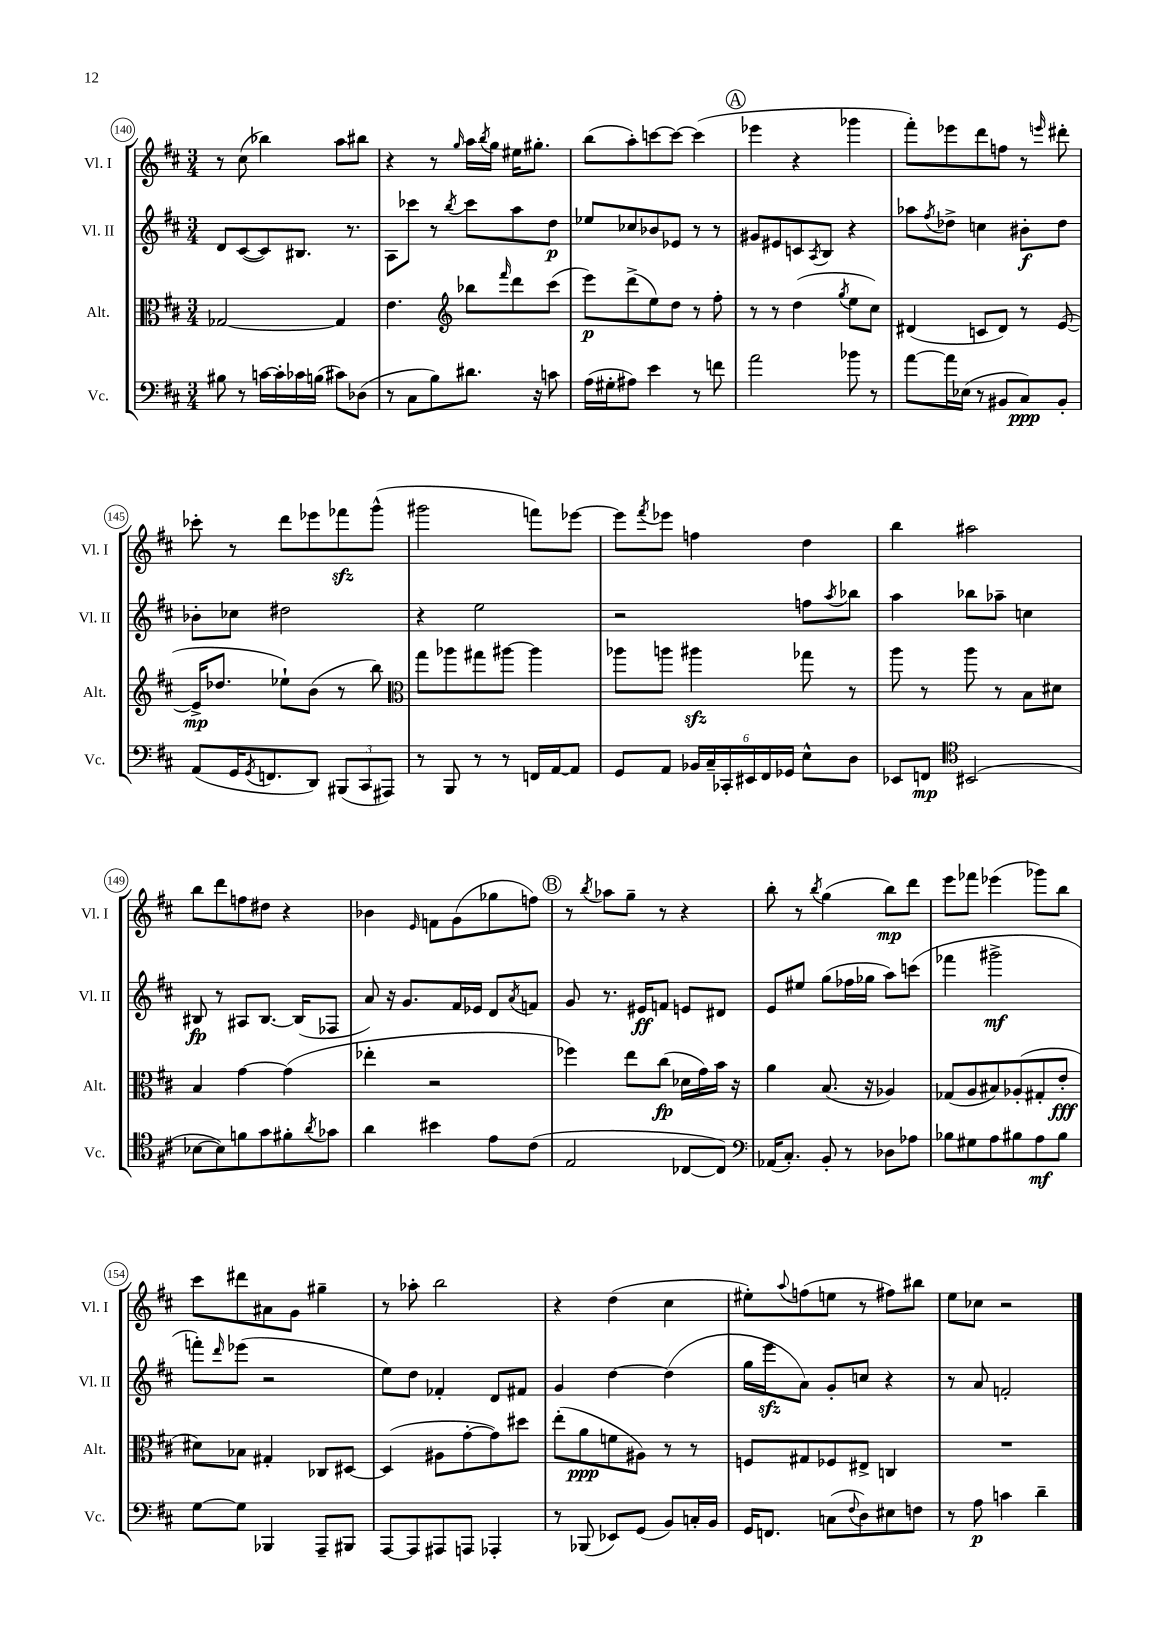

**kern	**kern	**kern	**kern
*staff4	*staff3	*staff2	*staff1
*clefF4	*clefC3	*clefG2	*clefG2
*k[f#c#]	*k[f#c#]	*k[f#c#]	*k[f#c#]
*M3/4	*M3/4	*M3/4	*M3/4
8B#	[2G-	8d	8r
8r	.	([8c#	(8cc#
[16c	.	8c#])	4bb-)
16c']	.	.	.
16c-	.	8.B#	.
(16B	.	.	.
8c#)	4G-]	.	8aa
.	.	8.r	.
(8D-	.	.	8bb#
=	=	=	=
8r	4.e	8A	4r
8C#	.	8ccc-	.
8B)	.	8r	8r
*	*clefG2	*	*
.	.	8qbb	16qqgg
8.d#	8bb-	8ccc-	16aa
.	.	.	8qbb
.	.	.	16gg
.	16qqfff#	.	.
.	8ddd	8aa	16ee#
16r	.	.	8.gg#'
8c	(8ccc#	8dd	.
=	=	=	=
(16A	8eee)	8ee-	(8bb
16G#'	.	.	.
8A#)	(8ddd^	8cc-	8aa')
4e	8ee)	8b-	[8ccc
.	8dd	8e-	8ccc_
8r	8r	8r	(4ccc]
8f	8ff#'	8r	.
=	=	=	=
2a	8r	8g#	4eee-
.	8r	8e#	.
.	(4dd	8c	4r
.	.	8qA	.
.	.	8B	.
.	8qgg	.	.
8b-	8ee	4r	4ggg-
8r	8cc#)	.	.
=	=	=	=
[8a	(4d#	8aa-	8fff#')
.	.	8qff#	.
16a]	.	8dd-^	8eee-
(16E-	.	.	.
8r	8c	4cc	8ddd
8BB#	8d#)	.	8ff
8C#)	8r	8b#'	8r
.	.	.	16qqeee
8BB#'	([8e	8dd-	8ddd#'
=	=	=	=
(8AA	16e^]	8b-'	8ccc-'
.	8.dd-	.	.
16GG	.	8cc-	8r
8qGG	.	.	.
8.FF	.	.	.
.	8ee-`)	2dd#	8ddd
8DD)	(8b	.	8eee-
(12BBB#	8r	.	8fff-
12CC#	.	.	.
.	8bb)	.	(8ggg^^
12AAA#)	.	.	.
=	=	=	=
*	*clefC3	*	*
8r	8gg	4r	2ggg#
8BBB	8aa-	.	.
8r	8gg#	2ee	.
8r	[8aa#	.	.
16FF	4aa#]	.	8fff)
[16AA	.	.	.
8AA]	.	.	[8eee-
=	=	=	=
8GG	8aa-	2r	8eee-]
.	.	.	8qfff#
8AA	8aa	.	8eee-
24BB-	4aa#	.	4ff
24C#~	.	.	.
24CC-'	.	.	.
24EE#	.	.	.
24FF#	.	.	.
24GG-	.	.	.
8E^^	8gg-	8ff	4dd
.	.	8qaa	.
8D	8r	8bb-	.
=	=	=	=
8EE-	8aa	4aa	4bb
8FF	8r	.	.
*clefC4	*	*	*
(2BB#	8aa	8bb-	2aa#
.	8r	8aa-~	.
.	8B	4cc	.
.	8d#	.	.
=	=	=	=
[8B-	4B	8B#	8bb
8B-])	.	8r	8ddd
8f	[4g	8A#	8ff
8g	.	[8.B#	8dd#
8f#'	(4g]	.	4r
.	.	(16B#]	.
8qa	.	.	.
8g-	.	8F-	.
=	=	=	=
4a	4ee-'	8a)	4b-
.	.	16r	.
.	.	8.g	.
.	.	.	16qqe
4b#	2r	.	8f
.	.	16f#	(8g
.	.	16e-	.
8e	.	8d	8gg-
.	.	8qa	.
(8c#	.	8f	8ff)
=	=	=	=
2E	4ff-)	8g	8r
.	.	.	8qbb
.	.	8.r	8aa-
.	8ee	.	8gg~
.	.	16e#	.
.	(8cc#	8f	8r
[8C-	16d-	8e	4r
.	16g)	.	.
8C-])	16b	8d#	.
.	16r	.	.
=	=	=	=
*clefF4	*	*	*
(16AA-	4a	8e	8bb'
8.C#')	.	.	.
.	.	8ee#	8r
.	.	.	8qbb
8BB'	(8.B	(8gg	(4gg
8r	.	16ff-	.
.	16r	16gg-	.
8D-	4A-)	8aa)	8bb)
8A-	.	(8ccc	8ddd
=	=	=	=
8B-	(8G-	4fff-	8eee
8G#	8A	.	8fff-
8A	8B#)	2ggg#^	(4eee-
8B#	(8A-'	.	.
8A	8G#'	.	8ggg-)
8B#	8e'	.	8bb
=	=	=	=
[8G	8d#)	8fff')	8ccc#
.	.	16qqddd	.
8G]	8B-	(8eee-	8ddd#
4BBB-	4G#'	2r	8a#
.	.	.	8g
8AAA~	8C-	.	4gg#~
8BBB#	[8D#	.	.
=	=	=	=
[8AAA	(4D#]	8ee)	8r
8AAA]	.	8dd	8aa-'
8AAA#	8A#	4f-'	2bb
8AAA	[8g'	.	.
4AAA-'	8g])	8d	.
.	8dd#	8f#	.
=	=	=	=
8r	(8ee'	4g	4r
(8BBB-	8a	.	.
8EE-)	8f	[4dd	(4dd
(8GG	8A#)	.	.
8BB)	8r	(4dd]	4cc#
16C'	8r	.	.
16BB	.	.	.
=	=	=	=
16GG	8F	16gg	8ee#')
8.FF	.	16eee	.
.	.	.	8qqaa
.	8G#	8a)	(8ff
(8C	8F-	8g'	8ee
8qqF#	.	.	.
8D)	8E#^	8cc	8r
8E#	4C	4r	8ff#)
8F	.	.	8bb#
=	=	=	=
8r	2.r	8r	8ee
8A	.	8a	8cc-
4c	.	2f'	2r
4d~	.	.	.
==	==	==	==
*-	*-	*-	*-
